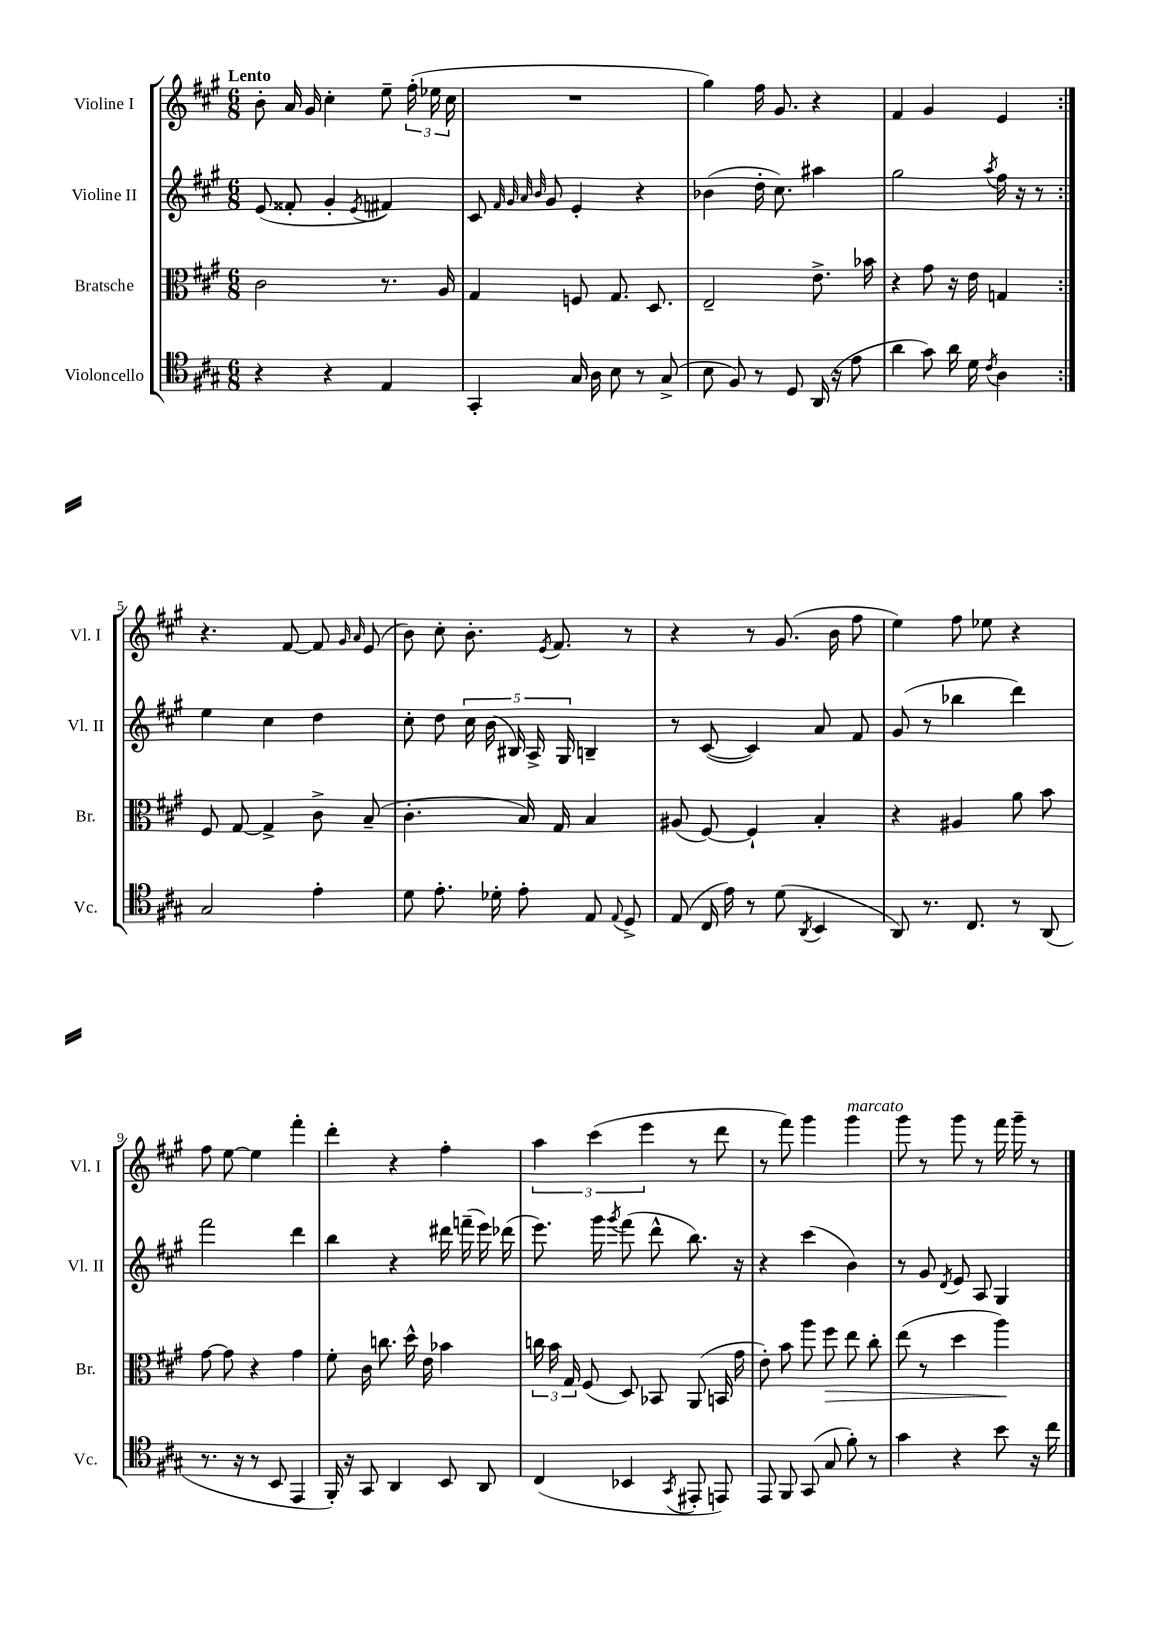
<<
\new StaffGroup <<
\new Staff = "s0" \with { instrumentName = "Violine I" shortInstrumentName = "Vl. I" } {
    \clef treble \key a \major \numericTimeSignature \time 6/8 \tempo "Lento"
    \autoBeamOff \repeat volta 2 { b'8-. a'16 gis'16 cis''4-. e''8-- \tuplet 3/2 { fis''16-.( ees''16 cis''16 } |
    R2. |
    gis''4) fis''16 gis'8. r4 |
    fis'4 gis'4 e'4 | }
    r4. fis'8~ fis'8 \grace { gis'16 a'16 } e'8( |
    b'8) cis''8-. b'8.-. \acciaccatura { e'8 } fis'8. r8 |
    r4 r8 gis'8.( b'16 fis''8 |
    e''4) fis''8 ees''8 r4 |
    fis''8 e''8~ e''4 fis'''4-. |
    d'''4-. r4 fis''4-. |
    \tuplet 3/2 { a''4 cis'''4( e'''4 } r8 d'''8 |
    r8 fis'''8) gis'''4 gis'''4^\markup { \italic "marcato" } |
    gis'''8 r8 gis'''8 r8 fis'''16 gis'''16-- r8 \bar "|." |
}
\new Staff = "s1" \with { instrumentName = "Violine II" shortInstrumentName = "Vl. II" } {
    \clef treble \key a \major \numericTimeSignature \time 6/8
    \autoBeamOff \repeat volta 2 { e'8( fisis'8-. gis'4-. \acciaccatura { e'8 } fis'4) |
    cis'8 \grace { fis'32 gis'32 a'32 b'32 } gis'8 e'4-. r4 |
    bes'4( d''16-. cis''8.) ais''4 |
    gis''2 \acciaccatura { a''8 } fis''16 r16 r8 | }
    e''4 cis''4 d''4 |
    cis''8-. d''8 \tuplet 5/4 { cis''16 b'16( bis16) a16-> gis16 } b4-- |
    r8 cis'8~( cis'4) a'8 fis'8 |
    gis'8( r8 bes''4 d'''4) |
    fis'''2 d'''4 |
    b''4 r4 dis'''16 f'''16--( e'''16) des'''16( |
    e'''8.) gis'''16 \acciaccatura { gis'''8 } fis'''8( d'''8-^ b''8.) r16 |
    r4 cis'''4( b'4) |
    r8 gis'8 \acciaccatura { d'8 } e'8 a8 gis4 \bar "|." |
}
\new Staff = "s2" \with { instrumentName = "Bratsche" shortInstrumentName = "Br." } {
    \clef alto \key a \major \numericTimeSignature \time 6/8
    \autoBeamOff \repeat volta 2 { cis'2 r8. a16 |
    gis4 f8 gis8. d8. |
    e2-- e'8.-> bes'16 |
    r4 gis'8 r16 e'16 g4 | }
    fis8 gis8~ gis4-> cis'8-> b8--( |
    cis'4.-. b16) gis16 b4 |
    ais8( fis8~) fis4-! b4-. |
    r4 ais4 a'8 b'8 |
    gis'8~ gis'8 r4 gis'4 |
    fis'8-. cis'16 c''8. d''16-^ e'16 bes'4 |
    \tuplet 3/2 { c''16 b'16 gis16 } fis8( d8) bes,8 a,8( b,16 gis'16 |
    e'8-.) b'8 a''8 fis''8\> e''8 cis''8-. |
    e''8( r8 d''4 a''4\!) \bar "|." |
}
\new Staff = "s3" \with { instrumentName = "Violoncello" shortInstrumentName = "Vc." } {
    \clef tenor \key a \major \numericTimeSignature \time 6/8
    \autoBeamOff \repeat volta 2 { r4 r4 e4 |
    gis,4-. gis16 a16 b8 r8 gis8->( |
    b8 fis8) r8 d8 a,16( r16 e'8 |
    a'4 gis'8) a'16 d'16 \acciaccatura { cis'8 } a4 | }
    gis2 e'4-. |
    d'8 e'8.-. des'16-. e'8-. e8 \appoggiatura { e8 } d8-> |
    e8( cis16 e'16) r8 d'8( \acciaccatura { a,8 } b,4 |
    a,8) r8. cis8. r8 a,8( |
    r8. r16 r8 b,8 e,4 |
    fis,16-.) r16 gis,8 a,4 b,8 a,8 |
    cis4( bes,4 \acciaccatura { gis,8 } eis,8-. e,8) |
    e,8 fis,8 gis,8( gis8 fis'8-.) r8 |
    gis'4 r4 b'8 r16 cis''16 \bar "|." |
}
>>
>>
